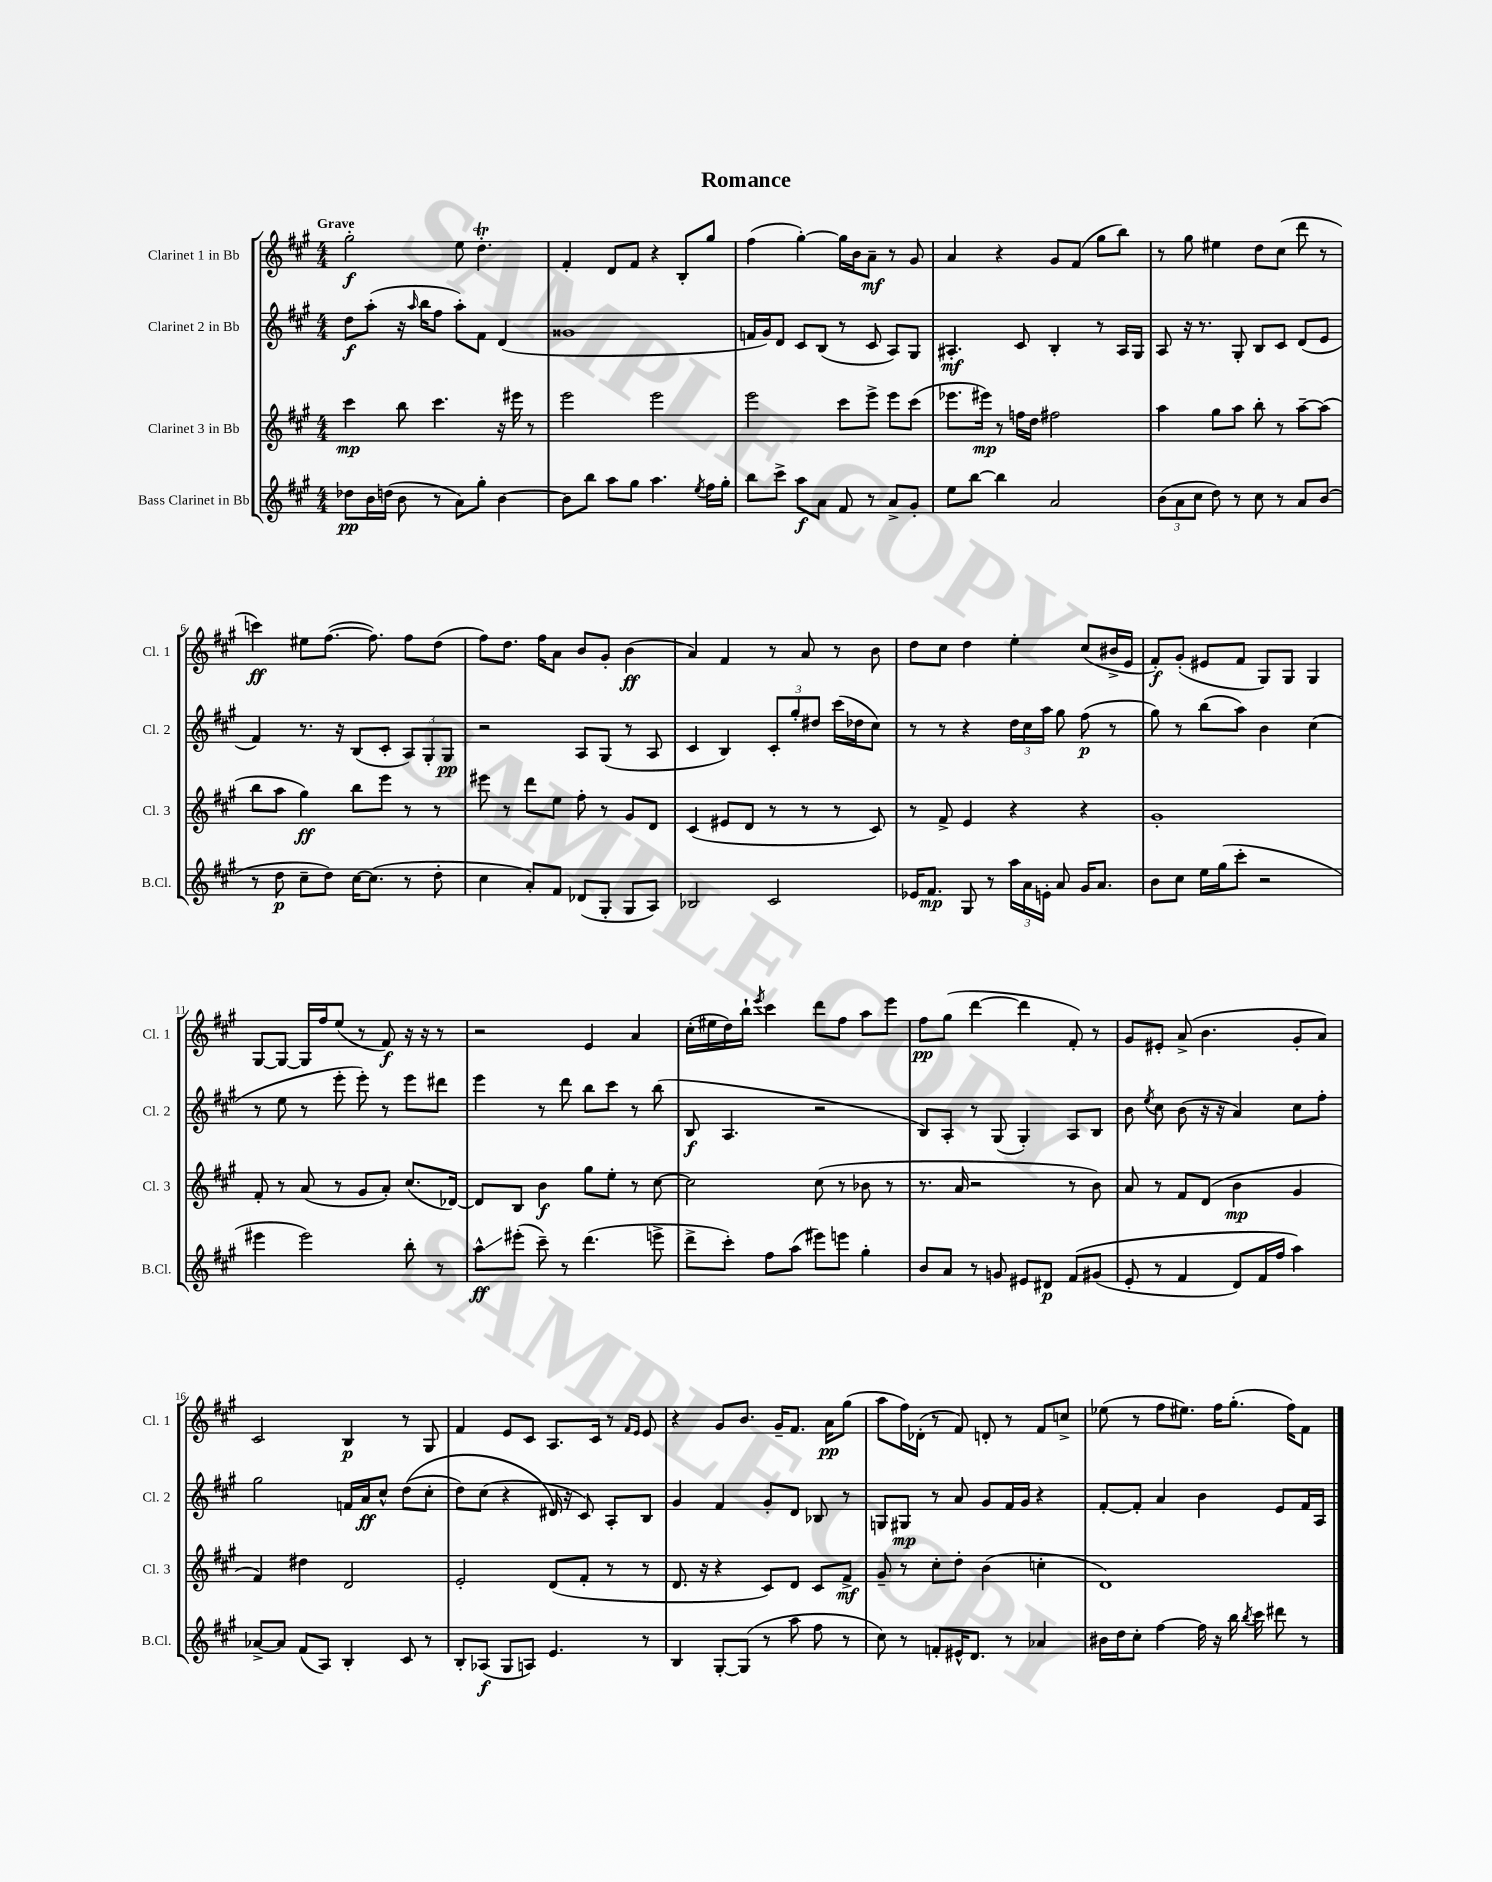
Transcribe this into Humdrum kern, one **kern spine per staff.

**kern	**kern	**kern	**kern
*staff4	*staff3	*staff2	*staff1
*clefG2	*clefG2	*clefG2	*clefG2
*k[f#c#g#]	*k[f#c#g#]	*k[f#c#g#]	*k[f#c#g#]
*M4/4	*M4/4	*M4/4	*M4/4
8dd-	4ccc#	8dd	2gg#'
16b	.	(8aa'	.
(16dd	.	.	.
8b	8bb	16r	.
.	.	16qqaa	.
.	.	16bb	.
8r	4.ccc#	8ff#	.
8a)	.	8aa')	8ee
8gg#'	.	8f#	4.dd'
[4b	16r	(4d	.
.	16eee#	.	.
.	8r	.	.
=	=	=	=
8b]	2eee	1g##	4f#'
8bb	.	.	.
8aa	.	.	8d
8gg#	.	.	8f#
4.aa	2eee	.	4r
.	.	.	8B'
8qee	.	.	.
16ff#	.	.	8gg#
16gg#'	.	.	.
=	=	=	=
8bb	2eee	16f	(4ff#
.	.	16g#)	.
8ccc#^	.	8d	.
8aa	.	8c#	[4gg#')
8a	.	(8B	.
8f#	8ccc#	8r	16gg#]
.	.	.	16b
8r	8eee^	8c#	8a~
8a^	8eee	8A)	8r
8g#'	(8ccc#	8G#	8g#
=	=	=	=
8ee	8.eee-	4.A#'	4a
[8bb	.	.	.
.	16eee#)	.	.
4bb]	8r	.	4r
.	16ff	8c#	.
.	16dd	.	.
2a	2ff#	4B'	8g#
.	.	.	(8f#
.	.	8r	8gg#
.	.	16A#	8bb)
.	.	16G#	.
=	=	=	=
(12b	4aa	8A	8r
12a	.	.	.
.	.	16r	8gg#
12cc#	.	.	.
.	.	8.r	.
8dd)	8gg#	.	4ee#
8r	8aa	8G#'	.
8cc#	8bb'	8B	8dd
8r	8r	8c#	(8cc#
8a	[8aa~	(8d	8ddd
(8b	(8aa]	8e	8r
=	=	=	=
8r	8bb	4f#)	4ccc)
8dd	8aa	.	.
8cc#~	4gg#)	8.r	8ee#
8dd)	.	.	([8.ff#
.	.	16r	.
[16cc#	8bb	(8B	.
(8.cc#]	.	.	8.ff#])
.	8eee	8c#'	.
8r	8r	12A)	8ff#
.	.	12G#'	.
8dd'	8r	.	(8dd
.	.	12G#	.
=	=	=	=
4cc#	8eee#	2r	8ff#)
.	8r	.	8.dd
8a')	8ddd	.	.
.	.	.	16ff#
8f#	8ee	.	8a
(8d-	8ff#'	8A	8b
8G#'	8r	(8G#	8g#'
8G#	8g#	8r	(4b
8A)	8d	8A	.
=	=	=	=
2B-	(4c#	4c#	4a)
.	8e#	4B)	4f#
.	8d	.	.
2c#	8r	12c#'	8r
.	.	12gg#'	.
.	8r	.	8a
.	.	12dd#	.
.	8r	(16ccc#	8r
.	.	16dd-	.
.	8c#)	8cc#)	8b
=	=	=	=
16e-	8r	8r	8dd
8.f#	.	.	.
.	8f#^	8r	8cc#
8G#	4e	4r	4dd
8r	.	.	.
24aa	4r	24dd	4ee'
24a	.	24cc#	.
24e'	.	24aa	.
8a	.	8gg#	.
16g#	4r	(8ff#	(8cc#
8.a	.	.	.
.	.	8r	16b#^
.	.	.	16e
=	=	=	=
8b	1g#'	8gg#)	8f#')
8cc#	.	8r	(8g#'
16ee	.	(8bb	8e#
(16gg#	.	.	.
8ccc#'	.	8aa)	8f#
2r	.	4b	8G#)
.	.	.	8G#
.	.	(4cc#	4G#
=	=	=	=
4eee#	8f#'	8r	[8G#
.	8r	8ee	8G#_
2eee#)	(8a	8r	16G#]
.	.	.	16ff#
.	8r	8eee'	(8ee
.	8g#	8eee')	8r
.	8a')	8r	8f#)
8bb'	(8.cc#	8eee	16r
.	.	.	16r
8r	.	8ddd#	8r
.	[16d-)	.	.
=	=	=	=
8aa^^	8d-]	4eee	2r
(8eee#'	8B	.	.
8ccc#~)	4b	8r	.
8r	.	8ddd	.
(4.ddd	8gg#	8bb	4e
.	8ee'	8ccc#	.
.	8r	8r	4a
8eee^	[8cc#	(8bb	.
=	=	=	=
8ddd^	2cc#]	8B	(16cc#'
.	.	.	16ee#
8ccc#')	.	4.A	16dd)
.	.	.	16bb`
.	.	.	8qeee
8ff#	.	.	4ccc#
(8aa	.	.	.
8eee#)	(8cc#	2r	8ddd
8eee	8r	.	8ff#
4gg#'	8b-	.	8aa
.	8r	.	8eee
=	=	=	=
8b	8.r	8B)	8ff#
8a	.	8A'	(8gg#
.	16a	.	.
8r	2r	8r	[4ddd
8g	.	(8G#	.
8e#	.	4G#')	4ddd]
8d#	.	.	.
&(8f#	8r	8A	8f#')
(8g#	8b)	8B	8r
=	=	=	=
8e'	8a	8b	8g#
.	.	8qee	.
8r	8r	8cc#	8e#'
4f#	8f#	(8b	(8a^
.	(8d	16r	4.b
.	.	16r	.
8d)	4b	4a)	.
16f#	.	.	.
16ff#	.	.	.
4aa&)	4g#	8cc#	8g#'
.	.	8ff#'	8a)
=	=	=	=
[8a-^	4f#)	2gg#	2c#
8a-]	.	.	.
(8f#	4dd#	.	.
8A)	.	.	.
4B'	2d	16f	4B
.	.	16a	.
.	.	8cc#^^	.
8c#	.	&((8dd	8r
8r	.	8cc#'	8G#
=	=	=	=
8B'	2e'	8dd)	4f#
(8A-	.	(8cc#	.
8G#	.	4r	8e
8A)	.	.	8c#
4.e	(8d	16d#&)	8.A
.	.	16r	.
.	8f#'	8c#)	.
.	.	.	16c#
.	8r	8A'	8r
.	.	.	16qqf#
.	.	.	16qqe
8r	8r	8B	8e
=	=	=	=
4B	8.d	4g#	4r
.	16r	.	.
[8G#'	4r	4f#	8g#
(8G#]	.	.	8.b
8r	8c#)	8g#'	.
.	.	.	16g#~
8aa	8d	8d	8.f#
8ff#	8c#	8B-	.
.	.	.	16a
8r	8f#^	8r	(8gg#
=	=	=	=
8cc#)	8g#~	8G	8aa
8r	8r	8G#	16ff#)
.	.	.	(16d-'
8f'	8cc#'	8r	8r
16e#^^	8dd'	8a	8f#)
8.d	.	.	.
.	(4b	8g#	8d'
8r	.	16f#	8r
.	.	16g#	.
4a-	4cc'	4r	8f#
.	.	.	8cc^
=	=	=	=
16b#	1d)	[8f#'	(8ee-
16dd	.	.	.
8cc#'	.	8f#']	8r
[4ff#	.	4a	8ff#
.	.	.	8.ee#)
16ff#]	.	4b	.
16r	.	.	16ff#
16bb	.	.	(8.gg#'
8qbb	.	.	.
16ccc#	.	.	.
8ddd#	.	8e	.
.	.	.	16ff#)
8r	.	16f#	8f#
.	.	16A	.
==	==	==	==
*-	*-	*-	*-
